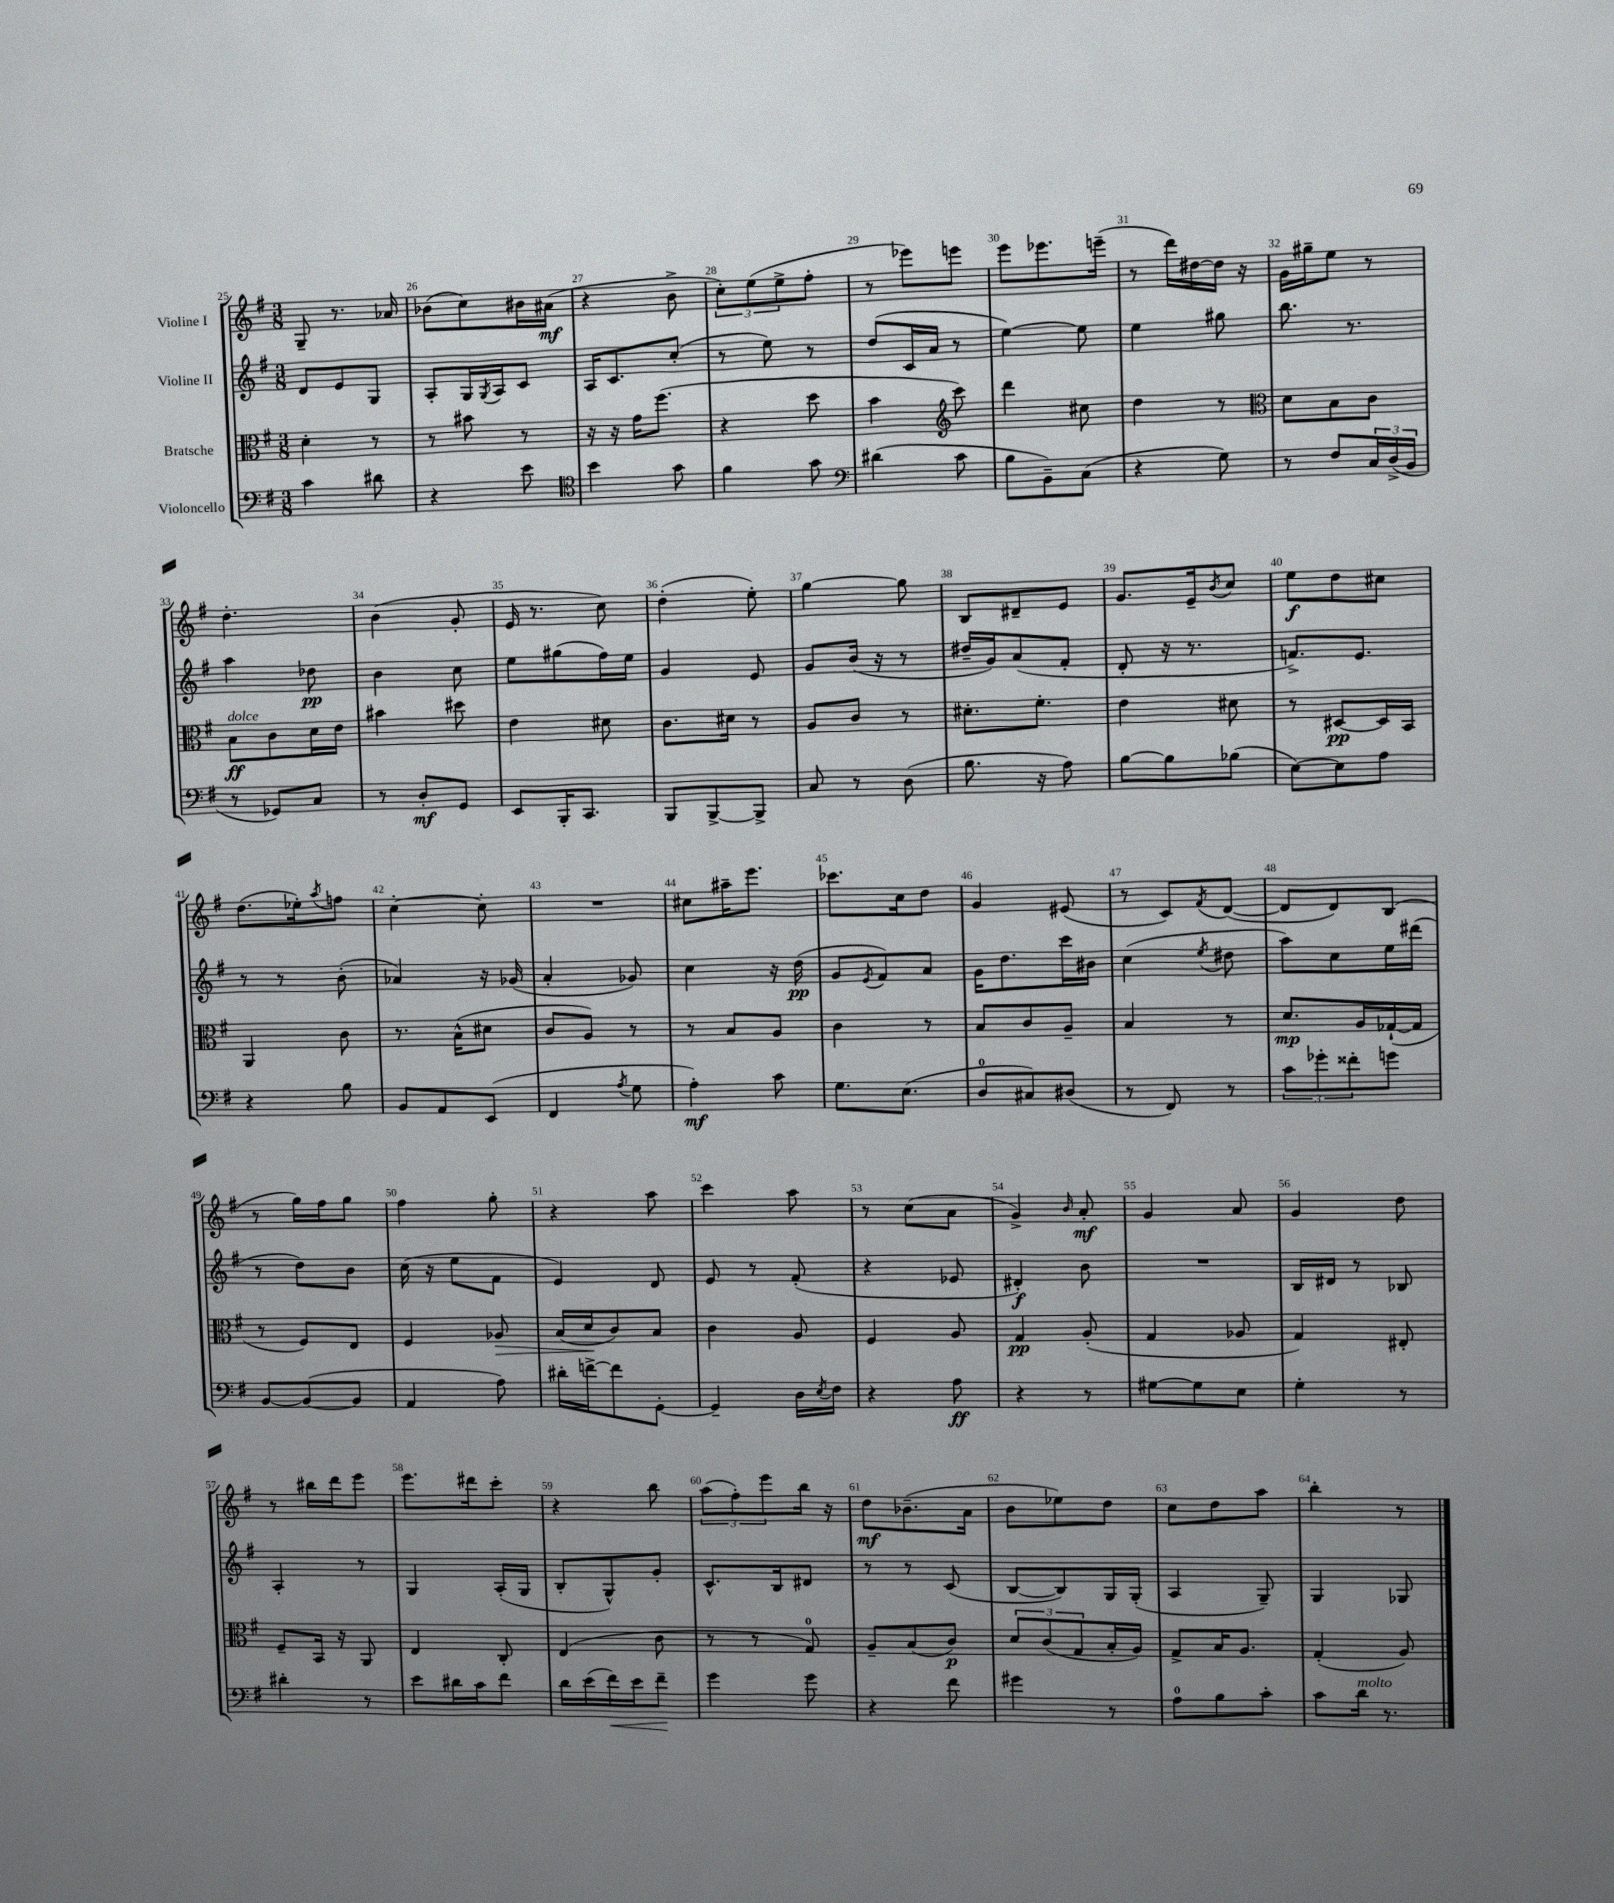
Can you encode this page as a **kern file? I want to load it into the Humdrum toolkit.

**kern	**dynam	**kern	**dynam	**kern	**dynam	**kern	**dynam
*part4	*part4	*part3	*part3	*part2	*part2	*part1	*part1
*staff4	*staff4	*staff3	*staff3	*staff2	*staff2	*staff1	*staff1
*I"Violoncello	*	*I"Bratsche	*	*I"Violine II	*	*I"Violine I	*
*clefF4	*	*clefC3	*	*clefG2	*	*clefG2	*
*k[f#]	*	*k[f#]	*	*k[f#]	*	*k[f#]	*
*M3/8	*	*M3/8	*	*M3/8	*	*M3/8	*
=25	=25	=25	=25	=25	=25	=25	=25
4c\	.	4d'\	.	8d/L	.	8G~/	.
.	.	.	.	8e/	.	8.r	.
8d#X\	.	8r	.	8G/J	.	.	.
.	.	.	.	.	.	16a-X/	.
=26	=26	=26	=26	=26	=26	=26	=26
4r	.	8r	.	8A'/L	.	(8b-X\L	.
.	.	8b#X\	.	16G/L	.	8cc\)	.
.	.	.	.	8qG/	.	.	.
.	.	.	.	16A/J	.	.	.
8e\	.	8r	.	8c/J	.	16b#X\L	.
.	.	.	.	.	.	(16a#X\JJ	mf
=27	=27	=27	=27	=27	=27	=27	=27
*clefC4	*	*	*	*	*	*	*
4b\	.	16r	.	16A/KL	.	4r	.
.	.	16r	.	8.c/	.	.	.
.	.	16g\KL	.	.	.	.	.
.	.	(8.ff#\J	.	.	.	.	.
8g\	.	.	.	(8cc'/J	.	8b^\	.
=28	=28	=28	=28	=28	=28	=28	=28
4f#\	.	4r	.	8r	.	12cc'\L)	.
.	.	.	.	.	.	(12ee\	.
.	.	.	.	8ee\)	.	.	.
.	.	.	.	.	.	12ee^\	.
8g\	.	8dd\	.	8r	.	8ff#'\J	.
=29	=29	=29	=29	=29	=29	=29	=29
*clefF4	*	*	*	*	*	*	*
(4d#X\	.	4b\	.	(8dd/L	.	8r	.
.	.	.	.	16c/L	.	8eee-X\L)	.
.	.	.	.	16a/JJ	.	.	.
*	*	*clefG2	*	*	*	*	*
8c\	.	8ccc\)	.	8r	.	8eeen\J	.
=30	=30	=30	=30	=30	=30	=30	=30
8B\L	.	4ddd\	.	[4ee\)	.	8eee\L	.
8BB~\)	.	.	.	.	.	8.eee-X\	.
(8C\J	.	8cc#X\	.	8ee\]	.	.	.
.	.	.	.	.	.	(16eeen~\Jk	.
=31	=31	=31	=31	=31	=31	=31	=31
4r	.	4dd\	.	4ee\	.	8r	.
.	.	.	.	.	.	16ddd\LL)	.
.	.	.	.	.	.	[16dd#X\	.
8G\)	.	8r	.	8gg#X\	.	16dd#\JJ]	.
.	.	.	.	.	.	16r	.
=32	=32	=32	=32	=32	=32	=32	=32
*	*	*clefC3	*	*	*	*	*
8r	.	8d\L	.	8.bb\	.	16g\LL	.
.	.	.	.	.	.	16gg#X~\J	.
8F#/L	.	8B\	.	.	.	8ee\J	.
.	.	.	.	8.r	.	.	.
24C/L	.	8c\J	.	.	.	8r	.
(24D^/	.	.	.	.	.	.	.
24BB/JJ	.	.	.	.	.	.	.
!!LO:LB:g=z
=33	=33	=33	=33	=33	=33	=33	=33
!	!	!LO:TX:a:i:t=dolce	!	!	!	!	!
8r	.	8B\L	ff	4aa\	.	4.dd'\	.
8GG-X/L)	.	8c\	.	.	.	.	.
8C/J	.	16d\L	.	8dd-X\	pp	.	.
.	.	16e\JJ	.	.	.	.	.
=34	=34	=34	=34	=34	=34	=34	=34
8r	.	4b#X\	.	4b\	.	(4b\	.
8D'/L	mf	.	.	.	.	.	.
8GG/J	.	8dd#X\	.	8cc\	.	8g'/	.
=35	=35	=35	=35	=35	=35	=35	=35
8EE/L	.	4e\	.	8ee\L	.	16e/	.
.	.	.	.	.	.	8.r	.
16BBB'/K	.	.	.	(8gg#X\	.	.	.
8.CC/J	.	.	.	.	.	.	.
.	.	8d#X\	.	16ff#\L)	.	8cc\)	.
.	.	.	.	16ee\JJ	.	.	.
=36	=36	=36	=36	=36	=36	=36	=36
8BBB/L	.	8.c\L	.	4g/	.	(4dd'\	.
[8BBB^/	.	.	.	.	.	.	.
.	.	16d#X\Jk	.	.	.	.	.
8BBB^/J]	.	8r	.	8e/	.	8ee'\)	.
=37	=37	=37	=37	=37	=37	=37	=37
8C/	.	8A/L	.	8g/L	.	[4gg\	.
8r	.	8c/J	.	(16b/Jk	.	.	.
.	.	.	.	16r	.	.	.
(8D\	.	8r	.	8r	.	8gg\]	.
=38	=38	=38	=38	=38	=38	=38	=38
8.B\	.	8.d#X'\L	.	16dd#X~/LL	.	8B/L	.
.	.	.	.	16g/J)	.	.	.
.	.	.	.	(8a/	.	8d#X~/	.
16r	.	8.f#'\J	.	.	.	.	.
8A\)	.	.	.	8f#'/J	.	8e/J	.
=39	=39	=39	=39	=39	=39	=39	=39
[8B\L	.	4e\	.	8d'/	.	8.g/L	.
8B\]	.	.	.	16r	.	.	.
.	.	.	.	8.r	.	16e~/k	.
.	.	.	.	.	.	8qb/	.
(8B-X\J	.	8d#X\	.	.	.	8cc/J	.
=40	=40	=40	=40	=40	=40	=40	=40
[8E\L)	.	8r	.	8.fn^/L)	.	8ee\L	f
8E\]	.	[8D#X/L	pp	.	.	8dd\	.
.	.	.	.	8.e/J	.	.	.
8A\J	.	16D#/L]	.	.	.	8cc#X\J	.
.	.	16BB/JJ	.	.	.	.	.
!!LO:LB:g=z
=41	=41	=41	=41	=41	=41	=41	=41
4r	.	4AA/	.	8r	.	(8.dd\L	.
.	.	.	.	8r	.	.	.
.	.	.	.	.	.	16ee-X'\k)	.
.	.	.	.	.	.	8qaa/	.
8B\	.	8c\	.	(8b'\	.	8ffn\J	.
=42	=42	=42	=42	=42	=42	=42	=42
8BB/L	.	8.r	.	4a-X/)	.	[4cc'\	.
8AA/	.	.	.	.	.	.	.
.	.	(16B^^\KL	.	.	.	.	.
(8EE/J	.	8d#X\J	.	16r	.	8cc'\]	.
.	.	.	.	(16g-X/	.	.	.
=43	=43	=43	=43	=43	=43	=43	=43
4FF#/	.	8c/L	.	4a'/	.	4.r	.
.	.	8A/J)	.	.	.	.	.
8qA/	.	.	.	.	.	.	.
8G\	.	8r	.	8g-X/)	.	.	.
=44	=44	=44	=44	=44	=44	=44	=44
4A'\)	mf	8r	.	4cc\	.	8cc#X\L	.
.	.	8B/L	.	.	.	16aa#X~\K	.
.	.	.	.	.	.	8.eee\J	.
8c\	.	8A/J	.	16r	.	.	.
.	.	.	.	(16dd\	pp	.	.
=45	=45	=45	=45	=45	=45	=45	=45
8.G\L	.	4c\	.	8g/L	.	8.ccc-X\L	.
.	.	.	.	8qe/	.	.	.
.	.	.	.	8f#/)	.	.	.
(8.E\J	.	.	.	.	.	16cc\k	.
.	.	8r	.	8a/J	.	8dd\J	.
=46	=46	=46	=46	=46	=46	=46	=46
8D/L	.	8B/L	.	16g\KL	.	4g/	.
.	.	.	.	8.dd\	.	.	.
8C#X/)	.	8c/	.	.	.	.	.
(8D#X/J	.	8A~/J	.	16ccc\L	.	(8e#X/	.
.	.	.	.	16b#X\JJ	.	.	.
=47	=47	=47	=47	=47	=47	=47	=47
8r	.	4B/	.	(4cc\	.	8r	.
8FF#/)	.	.	.	.	.	8c/L)	.
.	.	.	.	8qee/	.	8qf#/	.
8r	.	8r	.	8dd#X\	.	([8d/J	.
=48	=48	=48	=48	=48	=48	=48	=48
12c\L	.	8.d/L	mp	8aa\L)	.	8d/L]	.
12g-X'\	.	.	.	.	.	.	.
.	.	.	.	8cc\	.	8d/)	.
12f##X'\	.	.	.	.	.	.	.
.	.	16A/L	.	.	.	.	.
8gn\J	.	([16G-X`/	.	16ee\L	.	(8B/J	.
.	.	16G-/JJ]	.	(16ddd#X\JJ	.	.	.
!!LO:LB:g=z
=49	=49	=49	=49	=49	=49	=49	=49
[8BB/L	.	8r	.	8r	.	8r	.
(8BB/_	.	8F#/L)	.	8dd\L)	.	16gg\LL)	.
.	.	.	.	.	.	16ff#\J	.
8BB/J]	.	8E/J	.	8b\J	.	8gg\J	.
=50	=50	=50	=50	=50	=50	=50	=50
4AA/	.	4F#/	.	(16cc\	.	4ff#\	.
.	.	.	.	16r	.	.	.
.	.	.	.	8ee\L	.	.	.
!	!	!	!LO:HP:b	!	!	!	!
8A\)	.	8A-X/	>	8f#\J	.	8gg'\	.
=51	=51	=51	=51	=51	=51	=51	=51
16d#X'\LL	.	(16B/LL	.	4e/)	.	4r	.
[16fn^\J	.	16d/J	.	.	.	.	.
8f\]	.	8c/)	]	.	.	.	.
[8GG'\J	.	8B/J	.	8d/	.	8aa\	.
=52	=52	=52	=52	=52	=52	=52	=52
4GG~/]	.	4c\	.	8e/	.	4ccc\	.
.	.	.	.	8r	.	.	.
16D\LL	.	8A/	.	(8f#'/	.	8aa\	.
8qE/	.	.	.	.	.	.	.
16F#\JJ	.	.	.	.	.	.	.
=53	=53	=53	=53	=53	=53	=53	=53
4r	.	4F#/	.	4r	.	8r	.
.	.	.	.	.	.	(8cc\L	.
8A\	ff	8A/	.	8e-X/	.	8a\J	.
=54	=54	=54	=54	=54	=54	=54	=54
4r	.	4G/	pp	4d#X'/)	f	4g^/)	.
.	.	.	.	.	.	16qqb/	.
8r	.	(8A'/	.	8b\	.	8a'/	mf
=55	=55	=55	=55	=55	=55	=55	=55
[8G#X\L	.	4G/	.	4.r	.	4g/	.
8G#\]	.	.	.	.	.	.	.
8E\J	.	8A-X/	.	.	.	8a/	.
=56	=56	=56	=56	=56	=56	=56	=56
4G'\	.	4G/)	.	16B/LL	.	4g/	.
.	.	.	.	16d#X/JJ	.	.	.
.	.	.	.	8r	.	.	.
8r	.	8E#X'/	.	8B-X/	.	8dd\	.
!!LO:LB:g=z
=57	=57	=57	=57	=57	=57	=57	=57
4d#X'\	.	8F#~/L	.	4A'/	.	8r	.
.	.	16BB/Jk	.	.	.	16bb#X\LL	.
.	.	16r	.	.	.	16ddd\J	.
8r	.	8AA/	.	8r	.	8eee\J	.
=58	=58	=58	=58	=58	=58	=58	=58
8e\L	.	4E/	.	4G/	.	8.eee\L	.
16d#X\L	.	.	.	.	.	.	.
16c\J	.	.	.	.	.	16ddd#X\k	.
8f#\J	.	8C'/	.	(16A'/LL	.	8ccc'\J	.
.	.	.	.	16G/JJ	.	.	.
=59	=59	=59	=59	=59	=59	=59	=59
16d\LL	.	(4E/	.	8B'/L	.	4r	.
(16e\	.	.	.	.	.	.	.
!	!LO:HP:b	!	!	!	!	!	!
16f#\)	<	.	.	8G^^/)	.	.	.
16e\J	.	.	.	.	.	.	.
8f#~\J	.	8c\	.	8g'/J	.	8bb\	.
.	[	.	.	.	.	.	.
=60	=60	=60	=60	=60	=60	=60	=60
4g\	.	8r	.	8.c^^/L	.	(12aa\L	.
.	.	.	.	.	.	12ff#'\)	.
.	.	8r	.	.	.	.	.
.	.	.	.	.	.	12eee\	.
.	.	.	.	16B/k	.	.	.
8g\	.	8G/)	.	8d#X/J	.	16bb\Jk	.
.	.	.	.	.	.	16r	.
=61	=61	=61	=61	=61	=61	=61	=61
4r	.	8A~/L	.	8r	.	8dd\L	mf
.	.	(8B/	.	8r	.	(8.b-X~\	.
8f#\	.	8c/J)	p	(8c/	.	.	.
.	.	.	.	.	.	16a\Jk	.
=62	=62	=62	=62	=62	=62	=62	=62
4g#X\	.	12d/L	.	[8B/L	.	8b\L	.
.	.	(12c/	.	.	.	.	.
.	.	.	.	8B/])	.	8ee-X\)	.
.	.	12G/	.	.	.	.	.
8r	.	16B'/L	.	16G/L	.	8dd\J	.
.	.	16A/JJ)	.	(16G'/JJ	.	.	.
=63	=63	=63	=63	=63	=63	=63	=63
8A\L	.	8G^/L	.	4A/	.	8cc\L	.
8B\	.	16B/K	.	.	.	8dd\	.
.	.	8.A/J	.	.	.	.	.
8c'\J	.	.	.	8G~/)	.	8aa\J	.
=64	=64	=64	=64	=64	=64	=64	=64
8c\L	.	(4G'/	.	4G/	.	4bb'\	.
!LO:TX:a:i:t=molto	!	!	!	!	!	!	!
16d\Jk	.	.	.	.	.	.	.
8.r	.	.	.	.	.	.	.
.	.	8A/)	.	8G-X/	.	8r	.
==	==	==	==	==	==	==	==
*-	*-	*-	*-	*-	*-	*-	*-
